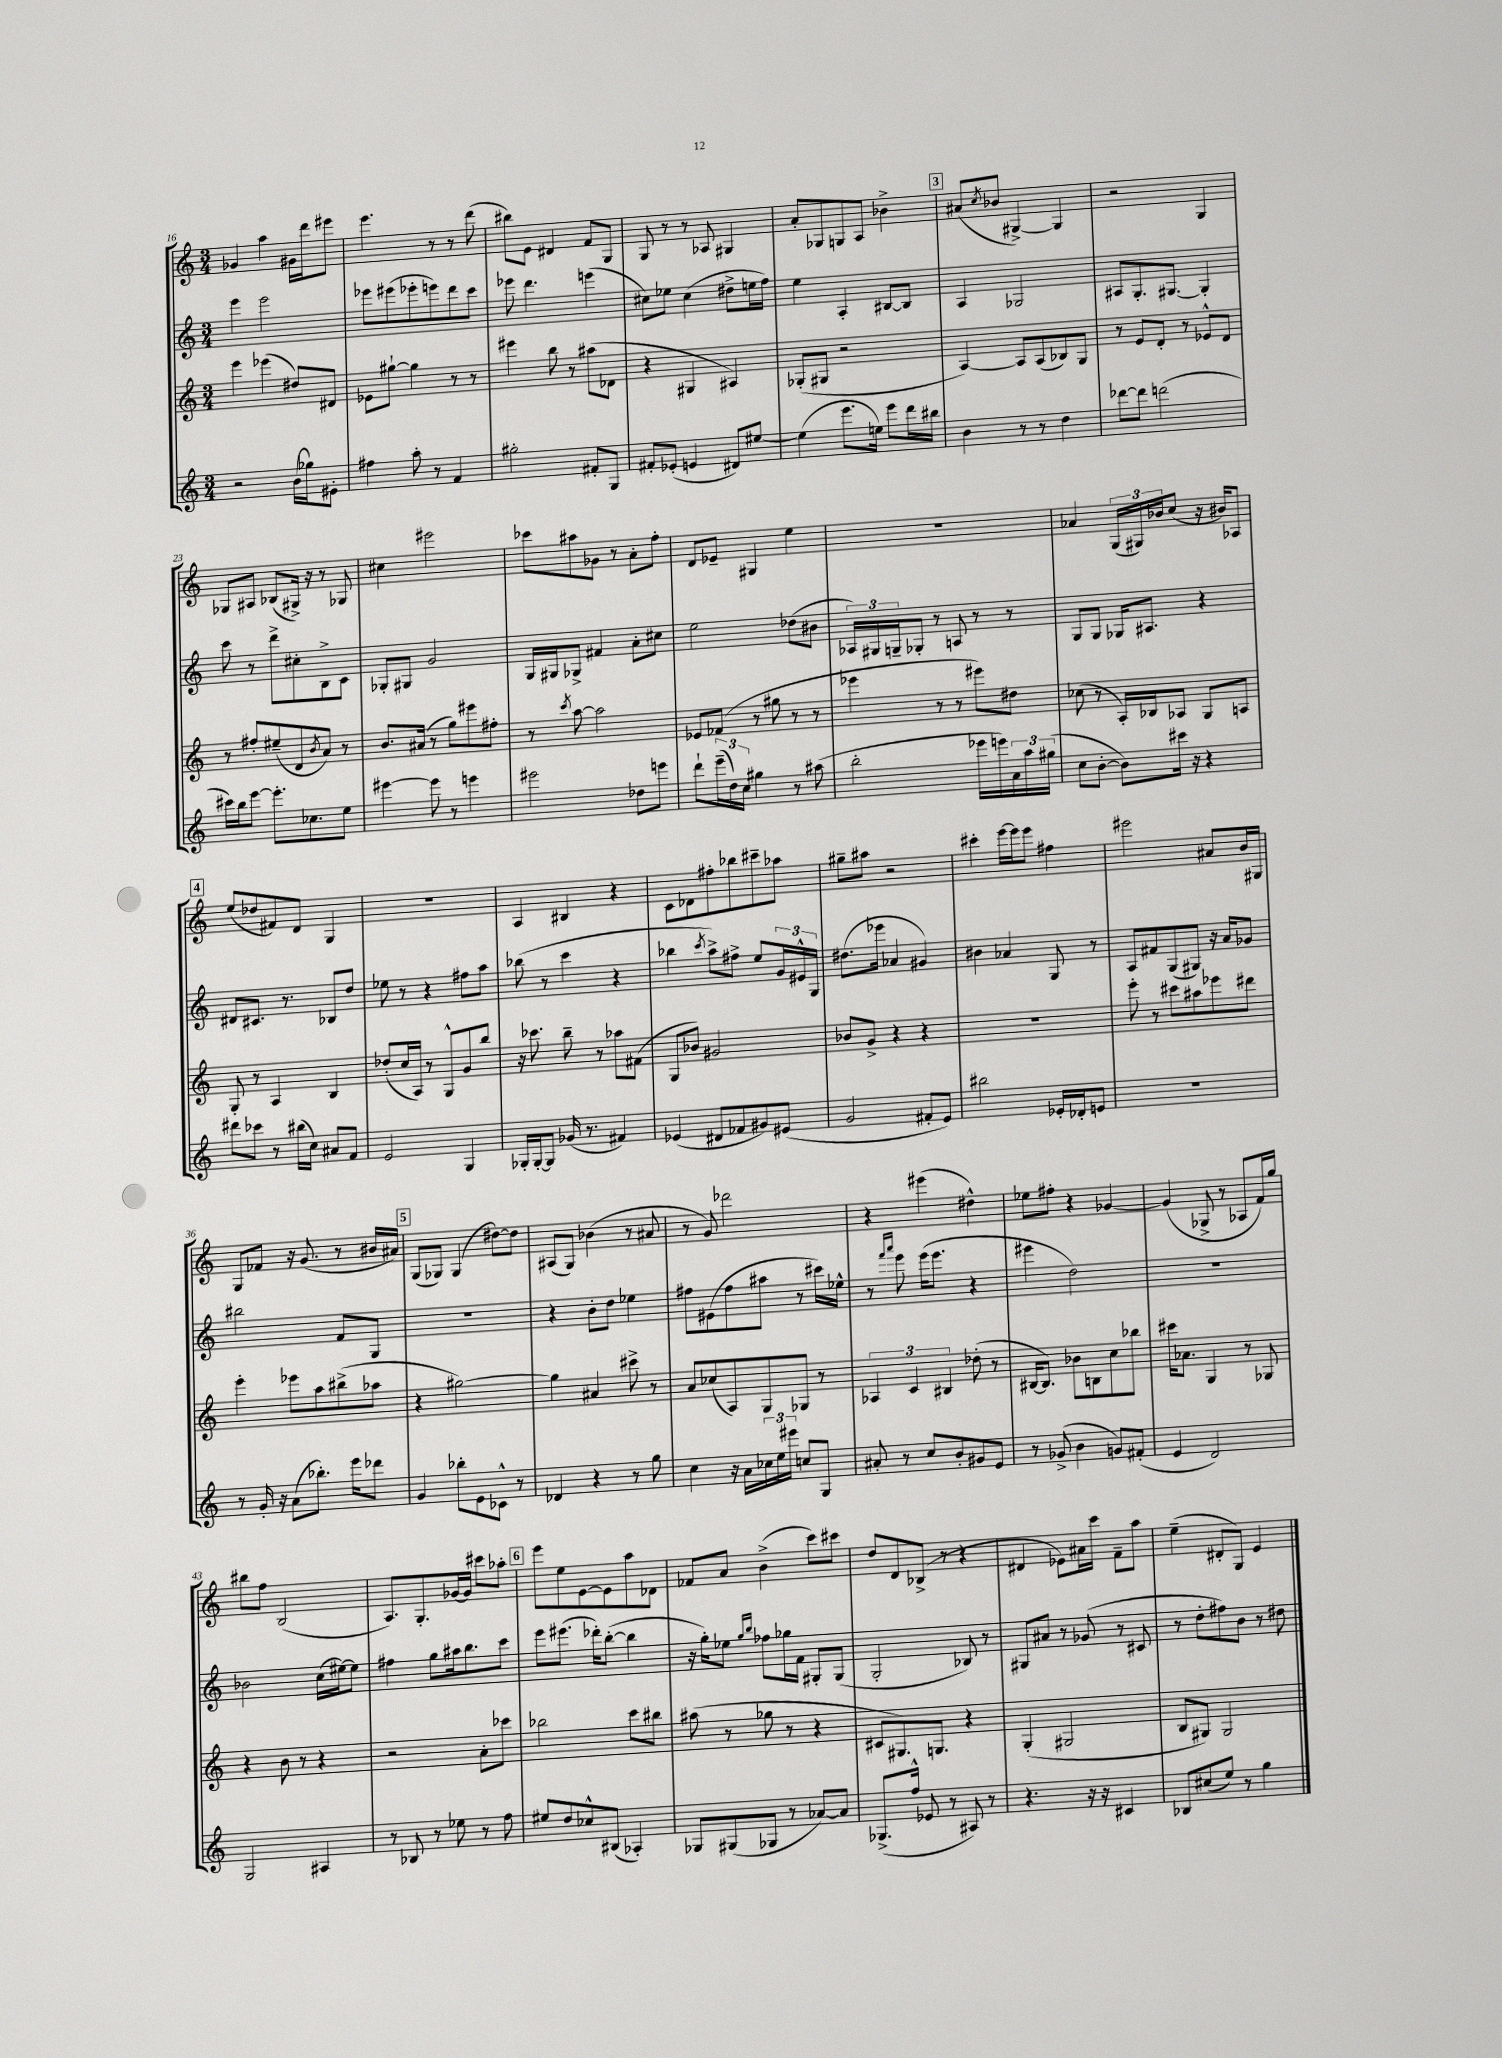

**kern	**kern	**kern	**kern
*part4	*part3	*part2	*part1
*staff4	*staff3	*staff2	*staff1
*clefG2	*clefG2	*clefG2	*clefG2
*k[]	*k[]	*k[]	*k[]
*M3/4	*M3/4	*M3/4	*M3/4
=16	=16	=16	=16
2r	4eee\	4eee\	4g-X/
.	(4eee-X\	2eee\	4aa\
(16b\LL	8dd#X/L)	.	16g#X\LL
16gg-X\J)	.	.	16ddd\J
8e#X'\J	8d#X/J	.	8eee#X\J
=17	=17	=17	=17
4ff#X\	8e-X\L	8eee-X\L	4.eee\
.	[8gg#X`\J	(8eee#X\	.
8aa'\	4gg#\]	8eee-X'\	.
8r	.	8eeen\)	8r
4f/	8r	8ddd\	8r
.	8r	8ccc\J	(8ddd\
=18	=18	=18	=18
2gg#X'\	4eee#X\	8eee-X\	8bb#X\L)
.	.	4.ddd\	8e\J
.	8bb\	.	4d#X/
.	8r	.	.
8f#X'/L	(8aa#X\L	(4eeen\	8f/L
8G/J	8d-X\J	.	8G/J
=19	=19	=19	=19
8f#X'/L	4r	8cc#X\L)	8G/
(8e-X'/J	.	8ee-X\J	8r
4en/	4G#X/	(4cc#\	8r
.	.	.	8A-X/
8d#X/L)	4A#X/)	8dd#X^\L	4G#X/
[8ee#X/J	.	16een\L	.
.	.	16ff\JJ)	.
=20	=20	=20	=20
(4ee#\]	(8G-X'/L	4ee\	8a'/L
.	8G#X/J	.	8G-X/
8.eee\L	2r	4A'/	8Gn/
.	.	.	8A/J
16een\Jk)	.	.	.
8eee\L	.	[8B#X/L	4b-X^\
16ddd\L	.	8B#/J]	.
16bb#X\JJ	.	.	.
!!LO:REH:place=s1:t=3
=21	=21	=21	=21
4b\	[4A/)	4A/	(8a#X/L
.	.	.	8qcc/
.	.	.	8b-X/J
8r	8A/L]	2G-X/	[4G#X^/)
8r	(8A/	.	.
4dd\	8B-X/)	.	4G#/]
.	8G/J	.	.
=22	=22	=22	=22
[8ddd-X\L	8r	8A#X/L	2r
8ddd-\J]	8e/L	8.G'/	.
(2dddn\	8d'/J	.	.
.	.	[8.G#X/J	.
.	8r	.	.
.	8e-X^^/L	4G#'/]	4G/
.	8d/J	.	.
!!LO:LB:g=z
=23	=23	=23	=23
16ccc#X\LL)	8r	8ccc\	8G-X/L
16bb\J	.	.	.
[8eee\J	8ff#X'/L	8r	8A#X/J
8.eee'\L]	(8ee#X~/	8ddd^\L	(8B-X/L
.	8d/	8cc#X'\	16G#X^/Jk)
8.cc-X\	.	.	16r
.	8qb/	.	.
.	8a/J)	8B^\	8r
8ee\J	8r	8c\J	8G-X/
=24	=24	=24	=24
[4eee#X\	8.b/L	8G-X'/L	4cc#X\
.	.	8G#X/J	.
.	(16a#X/Jk	.	.
8eee#\]	8r	2g/	2eee#X\
8r	8gg\L)	.	.
4eeen\	8eee#X\	.	.
.	8ff#X'\J	.	.
=25	=25	=25	=25
2eee#X\	8r	16G/LL	8ccc-X\L
.	.	16G#X/J	.
.	8qccc/	.	.
.	[8aa\	8G-X^/J	8aa#X\
.	2aa\]	4f#X/	8g-X\J
.	.	.	8r
8dd-X\L	.	8a'\L	8a'\L
8eeen\J	.	8cc#X\J	8ff'\J
=26	=26	=26	=26
8ddd`\L	8e-X/L	2ee\	8d/L
(24eee~\L	(8f-X/J	.	8e-X~/J
24dd\)	.	.	.
24cc\JJ	.	.	.
4gg#X\	8r	.	4G#X/
.	8gg#X\	.	.
8r	8r	(8dd-X\L	4ee\
(8aa#X\	8r	8b#X\J	.
=27	=27	=27	=27
2bb'\	4eee-X\	24A-X/LL)	2.r
.	.	24G#X/	.
.	.	24Gn~/J	.
.	.	8G-X'/J	.
.	8r	8r	.
.	8r	8An/	.
16eee-X\LL	8eee#X\L)	8r	.
16eeen\)	.	.	.
24a\	8dd#X\J	8r	.
24aa\	.	.	.
(24gg#X\JJ	.	.	.
=28	=28	=28	=28
8cc\L	(8cc-X\	8G/L	4a-X/
[8b'\J	8r	8G/J	.
8b\L])	16A'/LL)	16G-X/KL	(24G/LL
.	.	.	24G#X/)
.	16B-X/J	8.A#X/J	.
.	.	.	24b-X/J
16ccc#X\Jk	8A-X/J	.	(8cc/J
16r	.	.	.
4r	8G/L	4r	16r
.	.	.	16b#X/KL)
.	8An/J	.	8A-X/J
!!LO:LB:g=z
!!LO:REH:place=s1:t=4
=29	=29	=29	=29
8ddd#X\L	8G'/	8d#X/L	(8ee/L
8ccc-X\J	8r	8.c#X/J	8dd-X/
8r	4A/	.	8f#X/)
.	.	8.r	.
(16bb#X\LL	.	.	8d/J
16cc\JJ)	.	.	.
8a#X/L	4B/	8B-X/L	4G/
8f/J	.	8dd/J	.
=30	=30	=30	=30
2e/	(8dd-X'/L	8ee-X\	2.r
.	16cc/L	8r	.
.	16A/JJ)	.	.
.	8r	4r	.
.	8G^^/L	.	.
4G/	8g/	8ff#X\L	.
.	8bb/J	8aa\J	.
=31	=31	=31	=31
16G-X'/LL	16r	(8bb-X\	4A/
[16G-'/J	8.ccc-X\	.	.
8G-/J]	.	8r	.
(16g-X/	8bb~\	4ccc\	4B#X/
8.r	.	.	.
.	8r	.	.
4f#X/)	8aa-X\L	4r	4r
.	(8f#X\J	.	.
=32	=32	=32	=32
(4e-X/	8G/L	4bb-X\	8c\L
.	8b-X/J)	.	8d-X\
.	.	8qccc/	.
8d#X/L	2g#X/	8aa^\L)	8ff#X'\
8f-X/	.	8ff#X^\J	8bb-X\
8g#X/)	.	8ee/L	8ccc#X~\
(8e#X/J	.	24g/L	8aa-X\J
.	.	24e#X^^/	.
.	.	24G/JJ	.
=33	=33	=33	=33
2g/	8b-X/L	(8.dd#X\L	8gg#X~\L
.	8g^/J	.	8aa#X\J
.	.	16eee-X\Jk	.
.	4r	4a-X/	2r
8f#X'/L	4r	4g#X/)	.
8e/J)	.	.	.
=34	=34	=34	=34
2bb#X\	2.r	4b#X\	4ccc#X'\
.	.	4a-X/	[16eee\LL
.	.	.	16eee\J]
.	.	.	8eee\J
16e-X'/LL	.	8G/	4ff#X\
16d-X'/J	.	.	.
8en/J	.	8r	.
=35	=35	=35	=35
2.r	8eee'\	8A/L	2eee#X\
.	8r	8f#X/	.
.	8ccc#X\L	(8G/	.
.	8aa#X\	8G#X/J)	.
.	8eee-X\	16r	8a#X/L
.	.	16a/KL	.
.	8ddd#X\J	8g-X/J	16b/L
.	.	.	16G#X/JJ
!!LO:LB:g=z
=36	=36	=36	=36
8r	4eee'\	2bb#X\	8G/L
16g'/	.	.	8f-X/J
16r	.	.	.
(8a\L	8eee-X\L	.	16r
.	.	.	(8.g/
8.bb-X'\J)	8aa\	.	.
.	(8bb#X^\	8f/L	8r
16eee\KL	.	.	.
8ddd-X\J	8aa-X\J	8G/J	16b#X/LL
.	.	.	16a#X/JJ)
!!LO:REH:place=s1:t=5
=37	=37	=37	=37
4g/	4r	2.r	(8G/L
.	.	.	8G-X/J)
8bb-X'\L	[2gg#X\)	.	(4G-/
8e\	.	.	.
8c-X^^\J	.	.	[8dd#X\L)
8r	.	.	8dd#\J]
=38	=38	=38	=38
4d-X/	4gg#\]	4r	(8A#X/L
.	.	.	8G/J)
4r	4a#X/	8b'\L	(4b-X\
.	.	8dd\J	.
8r	8ccc#X^\	4ee-X\	8r
8gg\	8r	.	8a#X/
=39	=39	=39	=39
4cc\	8a/L	8ff#X\L	8r
.	(8cc-X/	(8e#X\	8g/)
16r	8A/)	8ff#\	2ddd-X\
16a\LL	.	.	.
24cc-X\	8G/	8aa#X\J	.
24ee\	.	.	.
24eee#X\JJ	.	.	.
8ccn/L	8G-X/J	8r	.
8G/J	8r	16ccc#X\LL)	.
.	.	16ee-X^^\JJ	.
=40	=40	=40	=40
8a#X'/	6A-X/	8r	4r
.	.	16qqfff/LL	.
.	.	16qqaaa/JJ	.
8r	.	8eee\	.
.	6c/	.	.
8cc/L	.	(16eee\KL	(4eee#X\
.	.	8.eee\J	.
.	6B#X/	.	.
8b'/	.	.	.
8g#X/	(8dd-X'\	4r	4dd#X^^\)
8e/J	8r	.	.
=41	=41	=41	=41
8r	[16B#X/KL	4eee#X\	8ee-X\L
.	8.B#/J])	.	.
(8g-X^/	.	.	8ff#X'\J
4b\	8b-X\L	2dd\)	4r
.	8Bn\	.	.
8gn/L)	8cc\	.	[4g-X/
(8f#X'/J	8bb-X\J	.	.
=42	=42	=42	=42
4e/	16ccc#X\KL	2.r	(4g-/]
.	8.a-X\J	.	.
2d/)	4G/	.	8G-X^/
.	.	.	8r
.	8r	.	8A-X/L
.	8G-X/	.	16f/L)
.	.	.	16gg/JJ
!!LO:LB:g=z
=43	=43	=43	=43
2G/	4r	2b-X\	8bb#X\L
.	.	.	8ff\J
.	8b\	.	(2B/
.	8r	.	.
4A#X/	4r	(16cc\LL	.
.	.	[16ee#X\J)	.
.	.	8ee#\J]	.
=44	=44	=44	=44
8r	2r	4ff#X\	8.A/L)
8B-X/	.	.	.
.	.	.	8.G'/
8r	.	8gg\L	.
8ee-X\	.	16aa#X\k	[16g-X/L
.	.	8.bb\	16g-/JJ]
8r	8a'\L	.	8ccc#X\L
8ff\	8ccc-X\J	8ccc\J	8aa-X'\J
!!LO:REH:place=s1:t=6
=45	=45	=45	=45
8ee#X/L	2bb-X\	8eee\L	8eee\L
8dd/	.	(8.eee#X\J	8ee\
8cc-X^^/	.	.	[8e\
.	.	16ddd-X'\KL)	.
(8B#X/J	.	([8bb'\J	8e\]
4A-X'/)	8ccc\L	4bb\]	8aa\
.	8bb#X\J	.	8d-X\J
=46	=46	=46	=46
8G-X/L	(8aa#X\	16r	8f-X/L
.	.	16gg'\KL)	.
(8G#X/	8r	8ee-X\J	8a/J
.	.	16qqgg/LL	.
.	.	16qqbb/JJ	.
8G-X/J	8gg-X\	8ff-X\L	(4b^\
8r	8r	16gg-X\L	.
.	.	16f\JJ	.
[8a-X/L)	4r	8G#X'/L	8ccc\L)
8a-/J]	.	(8G#/J	8ccc#X\J
=47	=47	=47	=47
(8.G-X^/L	8c#X/L	2G'/	8dd/L
.	8.G#X/)	.	8d/
16ff^^/Jk	.	.	.
8e-X/	.	.	(8B-X^/J
.	8.Gn/J	.	.
8r	.	.	8r
8A#X/)	4r	8B-X/)	4r
8r	.	8r	.
=48	=48	=48	=48
4.r	(4G'/	8G#X/L	4d#X/
.	.	8a#X/J	.
.	2G#X/	8r	8e-X\L)
16r	.	(8g-X/	16a#X\L
16r	.	.	16ccc\JJ
4c#X/	.	8r	8f~\L
.	.	8c#X/	8aa\J
=49	=49	=49	=49
8B-X/L	8B/L	8r	(4ee~\
(8cc#X/	8G#X/J)	8dd'\L	.
8ee/J)	2G#/	8ff#X\)	8d#X'/L
8r	.	8b\J	8G/J)
4gg\	.	8r	4e/
.	.	8dd#X\	.
==	==	==	==
*-	*-	*-	*-
